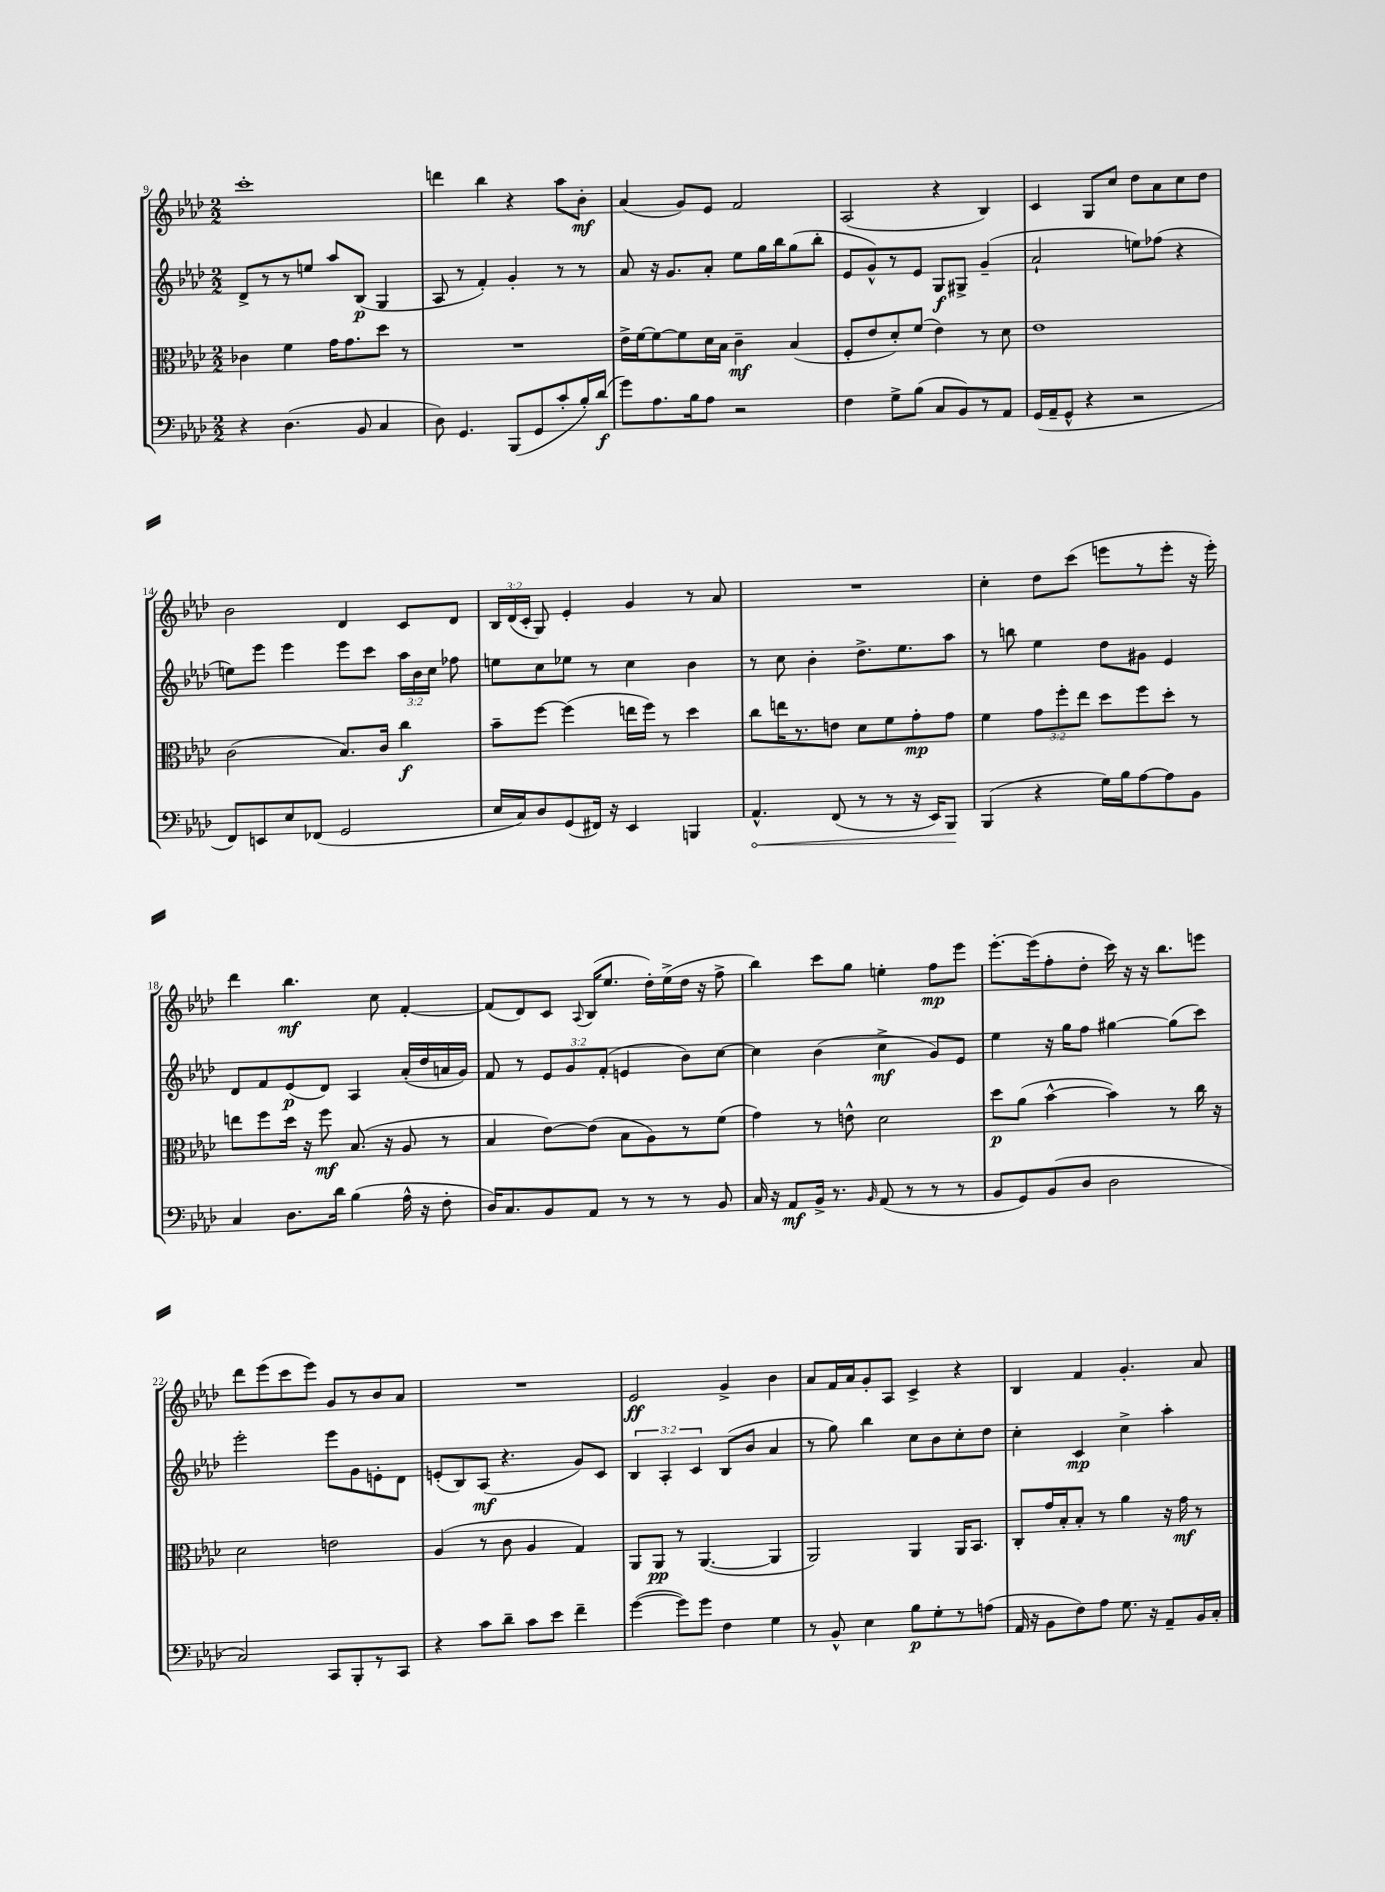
<<
\new StaffGroup <<
\new Staff = "s0" {
    \clef treble \key aes \major \numericTimeSignature \time 2/2 \override Staff.TupletNumber.text = #tuplet-number::calc-fraction-text
    \autoBeamOff c'''1-. |
    d'''4 bes''4 r4 aes''8[ bes'8]-.\mf |
    aes'4( g'8[) ees'8] f'2 |
    aes2( r4 bes4) |
    c'4 g8[ c''8] des''8[ aes'8 c''8 des''8] |
    bes'2 des'4 c'8[ des'8] |
    \tuplet 3/2 { bes16[ des'16( c'16]-. } g8) ees'4-. g'4 r8 aes'8 |
    R1 |
    c''4-. des''8[ c'''8]( e'''8[ r8 e'''8]-. r16 e'''16-.) |
    des'''4 bes''4.\mf c''8 f'4~-. |
    f'8[( des'8) c'8] \appoggiatura { aes8 } bes16[( ees''8.] des''16[-.) ees''16->( des''16] r16 f''8-> |
    bes''4) c'''8[ g''8] e''4-. f''8[\mp ees'''8] |
    ees'''8.[~-. ees'''16( f''8-. des''8]-. c'''16) r16 r16 bes''8.[ e'''8] |
    des'''8[ ees'''8( c'''8 ees'''8]) g'8[ r8 bes'8 aes'8] |
    R1 |
    ees'2\ff g'4-> bes'4 |
    aes'8[ f'16 aes'16 g'8-. aes8] c'4-> r4 |
    bes4 f'4 g'4.-. aes'8 \bar "|." |
}
\new Staff = "s1" {
    \clef treble \key aes \major \numericTimeSignature \time 2/2 \override Staff.TupletNumber.text = #tuplet-number::calc-fraction-text
    \autoBeamOff des'8[-> r8 r8 e''8] aes''8[ bes8]\p( g4 |
    aes8 r8 f'4-.) g'4-. r8 r8 |
    aes'8 r16 g'8.[ aes'8]-. ees''8[ g''16 bes''16 g''8( bes''8]-. |
    ees'8[ g'8-^) r8 ees'8] g8[\f gis8]-> g'4--( |
    aes'2-! e''8[) fes''8]( r4 |
    e''8[) ees'''8] ees'''4 ees'''8[ c'''8] \tuplet 3/2 { aes''16[ bes'16 c''16] } fes''8 |
    e''8[ c''8 ees''8] r8 c''4 bes'4 |
    r8 c''8 bes'4-. des''8.[-> ees''8. aes''8] |
    r8 b''8 ees''4 des''8[ gis'8] ees'4 |
    des'8[ f'8 ees'8\p( des'8]) aes4 aes'16[-.( des''16 a'16 g'16]) |
    f'8 r8 \tuplet 3/2 { ees'8[ g'8 f'8]-.( } e'4 bes'8[) c''8]~ |
    c''4 bes'4( c''4->\mf g'8[) ees'8] |
    ees''4 r16 g''16[ f''8] gis''4~ gis''8[( c'''8]) |
    ees'''2-. ees'''8[ g'8 e'8-. des'8] |
    e'8[-.( bes8) aes8]\mf( r4. g'8[) c'8] |
    \tuplet 3/2 { bes4 aes4-. c'4 } bes8[( bes'8] aes'4 |
    r8 g''8) bes''4 c''8[ bes'8 c''8-. des''8] |
    c''4-. c'4\mp c''4-> aes''4-. \bar "|." |
}
\new Staff = "s2" {
    \clef alto \key aes \major \numericTimeSignature \time 2/2 \override Staff.TupletNumber.text = #tuplet-number::calc-fraction-text
    \autoBeamOff ces'4 f'4 g'16[ g'8. des''8] r8 |
    R1 |
    ees'16[-> f'16~ f'8~ f'8 des'16 bes16] c'4--\mf bes4( |
    f8[-. ees'8 des'8-.) f'8]( ees'4) r8 des'8 |
    ees'1 |
    c'2( bes8.[) c'16] c''4\f |
    bes'8[-- f''8]~ f''4( e''16[ f''16]) r8 des''4 |
    c''8[ e''16 r8. e'8] des'8[ f'8 g'8-.\mp g'8] |
    f'4 \tuplet 3/2 { g'8[ f''8-. ees''8] } des''8[ f''8 des''8]-. r8 |
    e''8[ f''8 des''16] r16 f''8\mf bes8.( r16 aes8 r8 |
    bes4 ees'8[~) ees'8]( bes8[ aes8) r8 f'8]( |
    g'4) r8 e'8-^ des'2 |
    des''8[\p aes'8]( bes'4~-^ bes'4) r8 c''16 r16 |
    des'2 e'2 |
    aes4( r8 c'8 aes4 g4) |
    aes,8[ aes,8]\pp r8 aes,4.~( aes,4 |
    aes,2) aes,4 aes,16[ bes,8.] |
    c8[-. g'16 bes16-. bes8]-. r8 aes'4 r16 g'16\mf r8 \bar "|." |
}
\new Staff = "s3" {
    \clef bass \key aes \major \numericTimeSignature \time 2/2
    \autoBeamOff r4 des4.( bes,8 c4 |
    des8) g,4. bes,,8[( g,8 c'8-. bes16-.) des'16]\f( |
    g'8[) aes8. bes16 aes8] r2 |
    f4 g8[-> bes8]( c8[ bes,8) r8 aes,8] |
    g,16[( aes,16-- g,8]-^ r4 r2 |
    f,8[) e,8 ees8 fes,8]( g,2 |
    ees16[ c16) des8 g,8( fis,16]) r16 ees,4 b,,4 |
    \once \override Hairpin.circled-tip = ##t aes,4.-^\< f,8( r8 r8 r16 ees,16[) bes,,8]\! |
    bes,,4( r4 g16[) bes16 aes8~ aes8 bes,8] |
    c4 des8.[ des'16] bes4( aes16-^ r16 f8-. |
    des16[) c8. bes,8 aes,8] r8 r8 r8 bes,8 |
    c16 r16 aes,8[\mf bes,16]-> r8. \grace { bes,16 } aes,8( r8 r8 r8 |
    bes,8[ g,8) bes,8( des8] des2 |
    c2) c,8[ bes,,8-. r8 c,8] |
    r4 c'8[ des'8]-- c'8[ ees'8] f'4-- |
    g'4~( g'8[) g'8] f4 g4 |
    r8 bes,8-^ ees4 bes8[\p g8-. r8 a8]( |
    aes,16 r16 bes,8[ f8) aes8] g8. r16 aes,8[-- bes,16 c16]-. \bar "|." |
}
>>
>>
\layout { \context { \Score currentBarNumber = #9 } }
